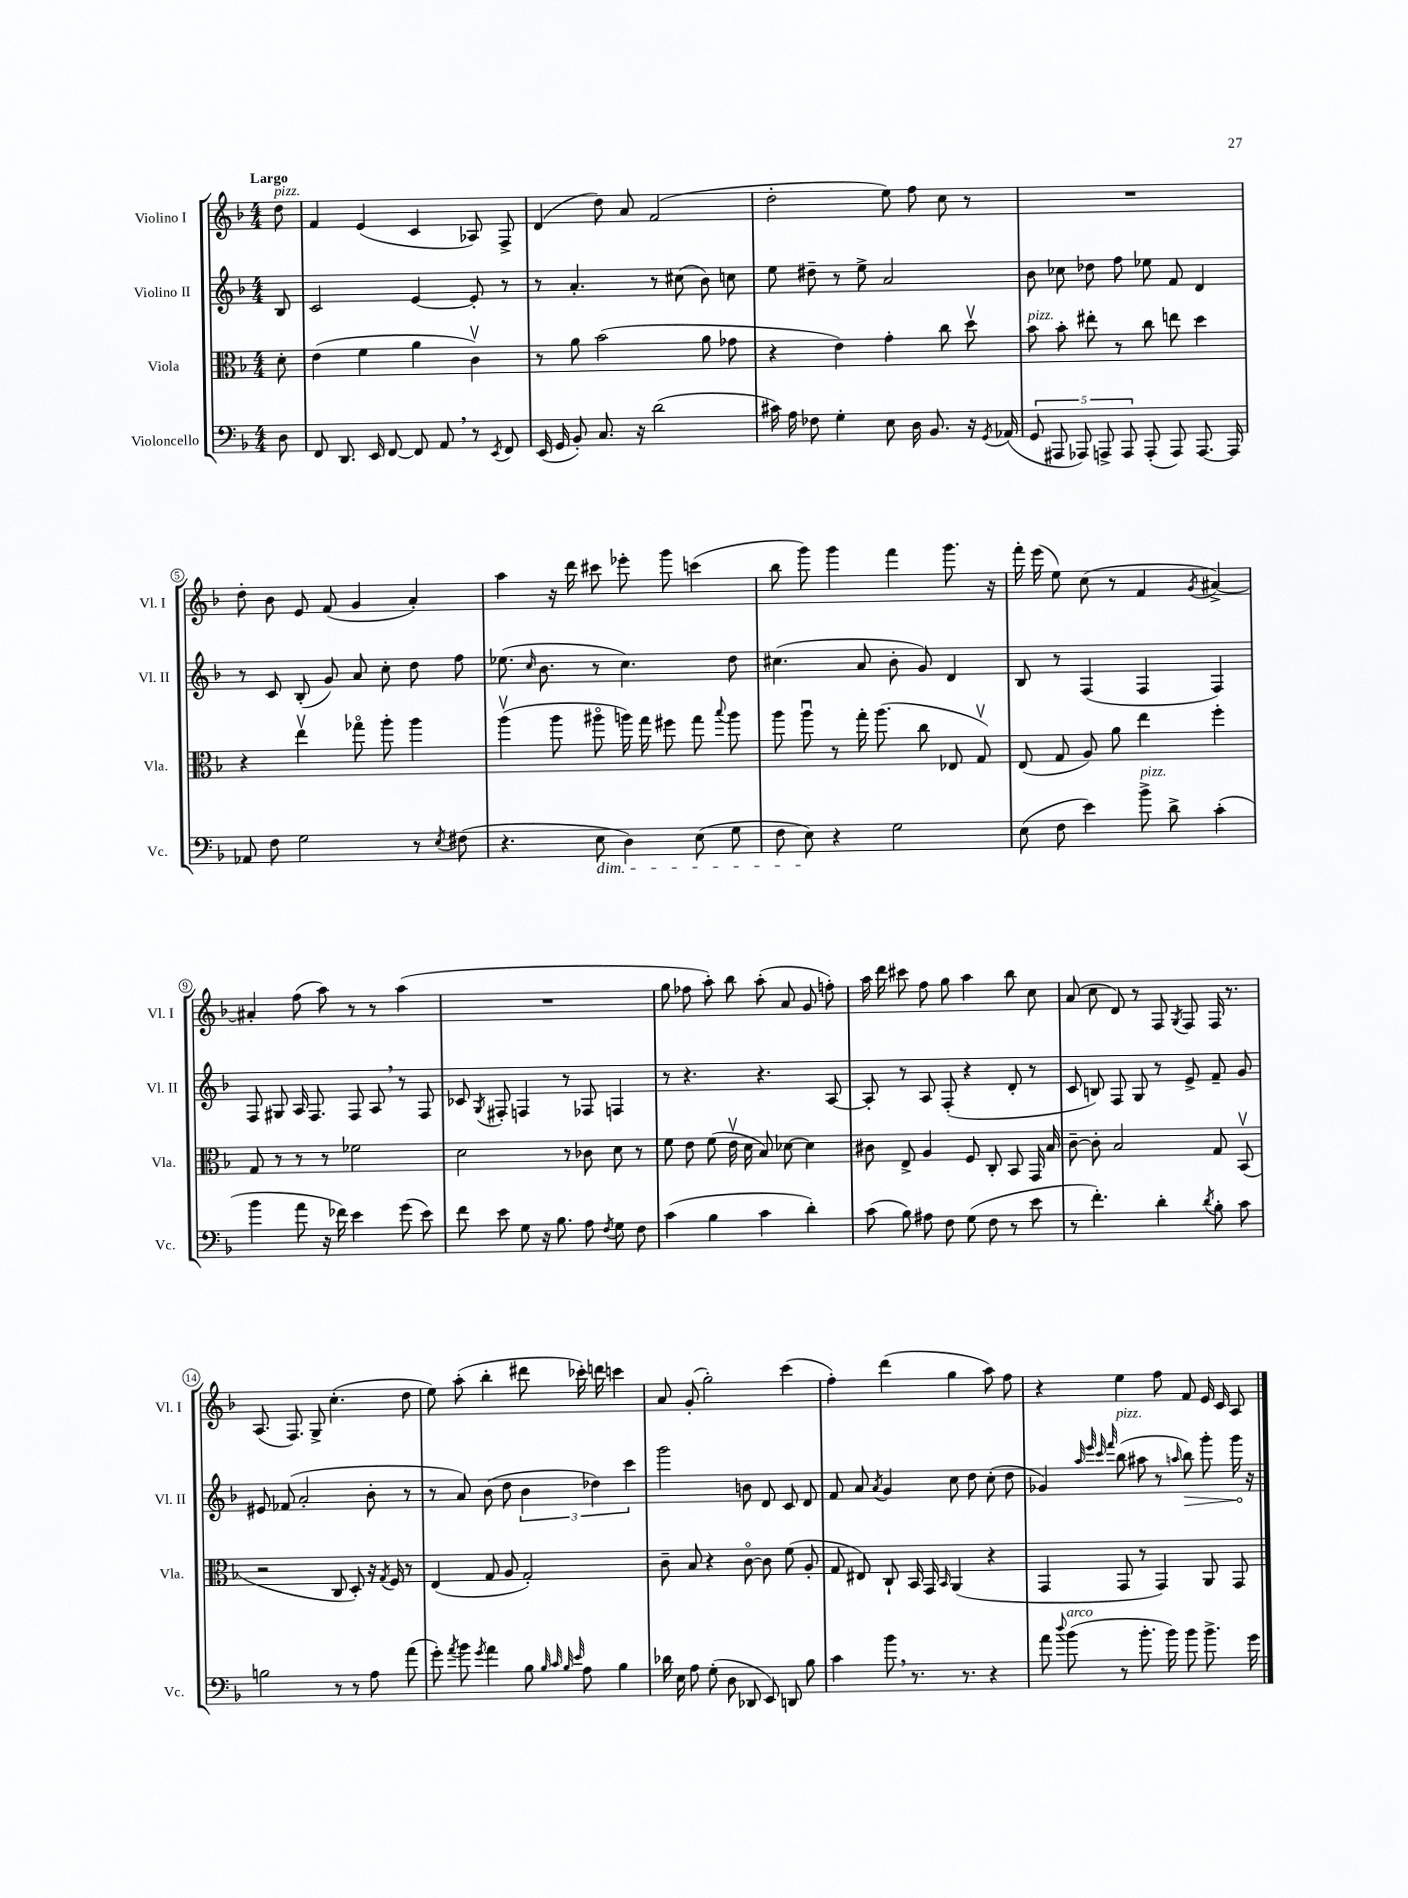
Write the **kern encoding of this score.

**kern	**kern	**kern	**dynam	**kern
*part4	*part3	*part2	*part2	*part1
*staff4	*staff3	*staff2	*staff2	*staff1
*I"Violoncello	*I"Viola	*I"Violino II	*	*I"Violino I
*I'Vc.	*I'Vla.	*I'Vl. II	*	*I'Vl. I
*clefF4	*clefC3	*clefG2	*	*clefG2
*k[b-]	*k[b-]	*k[b-]	*	*k[b-]
*M4/4	*M4/4	*M4/4	*	*M4/4
=	=	=	=	=
!	!	!	!	!LO:TX:a:B:t=Largo
!	!	!	!	!LO:TX:a:i:t=pizz.
8D\	8d'\	8B-/	.	8dd\
=1	=1	=1	=1	=1
8FF/	(4e\	2c/	.	4f/
8.DD/	.	.	.	.
.	4f\	.	.	(4e/
16EE/	.	.	.	.
[8FF/	.	.	.	.
8FF/]	4a\	[4e/	.	4c/
8AA,/	.	.	.	.
8r	4cv\)	8e'/]	.	8A-X/)
8qEE/	.	.	.	.
8FF/	.	8r	.	8F^/
=2	=2	=2	=2	=2
(16EE/	8r	8r	.	(4d/
16GG/	.	.	.	.
8BB-'/)	8a\	4.a'/	.	.
8.C/	(2b-\	.	.	8dd\)
.	.	.	.	8a/
16r	.	.	.	.
(2d\	.	8r	.	(2f/
.	.	(8cc#X\	.	.
.	8a\	8b-\)	.	.
.	8g-X\	8ccn\	.	.
=3	=3	=3	=3	=3
16c#X\)	4r	8ee\	.	2dd'\
16A\	.	.	.	.
8F-X\	.	8dd#X~\	.	.
4G'\	4e\)	8r	.	.
.	.	8ee^\	.	.
8E\	4g'\	2a/	.	8ee\)
16D\	.	.	.	8ff\
8.BB-/	.	.	.	.
.	8cc\	.	.	8cc\
16r	8ddv\	.	.	8r
8qGG/	.	.	.	.
(16AA-X/	.	.	.	.
=4	=4	=4	=4	=4
!	!LO:TX:a:i:t=pizz.	!	!	!
10GG/	8b-\	8b-\	.	1r
10AAA#X/	.	.	.	.
.	8b-'\	8cc-X\	.	.
10AAA-X/)	.	.	.	.
.	8ee#X'\	8dd-X\	.	.
10AAAn^/	.	.	.	.
.	8r	8ff\	.	.
10AAA/	.	.	.	.
(8AAA'/	8cc\	8ee-X\	.	.
8AAA/)	8een\	8f/	.	.
[8.AAA/	4dd\	4d/	.	.
16AAA/]	.	.	.	.
!!LO:LB:g=z
=5	=5	=5	=5	=5
8AA-X/	4r	8r	.	8dd'\
8F\	.	8c/	.	8b-\
2G\	4eev\	(8B-'/	.	8e/
.	.	8g/)	.	(8f/
.	8gg-X\	8a/	.	4g/
.	8aa'\	8cc'\	.	.
8r	4aa\	8dd\	.	4a'/)
8qE/	.	.	.	.
(8F#X\	.	8ff\	.	.
=6	=6	=6	=6	=6
4.r	(4aav\	(8.ee-X\	.	4aa\
.	.	16qqcc/	.	.
.	.	8.b-\	.	.
.	8aa\	.	.	16r
.	.	.	.	16ddd\
!LO:TX:b:i:t=dim.	!	!	!	!
8E\	8aa#X\	8r	.	8ccc#X\
4D\)	16aan\)	4.cc\)	.	8eee-X'\
.	16gg\	.	.	.
.	8ff#X\	.	.	8ggg\
(8E\	8gg\	.	.	(4cccn\
.	8qqbb-/	.	.	.
8G\	8aa\	8dd\	.	.
=7	=7	=7	=7	=7
8F\	8aa\	(4.cc#X\	.	8bb-\
8E\)	8aau\	.	.	8ggg\)
4r	8r	.	.	4ggg\
.	16gg'\	8a/	.	.
.	(8.aa\	.	.	.
2G\	.	8b-'\	.	4fff\
.	8cc\	8g/)	.	.
.	8E-X/	4d/	.	8.ggg\
.	8Gv/)	.	.	.
.	.	.	.	16r
=8	=8	=8	=8	=8
(8E\	(8E/	8B-/	.	16fff'\
.	.	.	.	(16eee\
8F\	8G/	8r	.	8ee\)
4e\)	8A/)	(4F/	.	(8cc\
.	8a\	.	.	8r
!LO:TX:a:i:t=pizz.	!	!	!	!
8b-^\	4ee\	4F/	.	4f/
8d^\	.	.	.	.
.	.	.	.	8qg/
(4c'\	4ff'\	4F/)	.	[4a#X^/)
!!LO:LB:g=z
=9	=9	=9	=9	=9
4b-\	8G/	8F/	.	4a#X'/]
.	8r	8G#X/	.	.
8a\	8r	16A/	.	(8ff\
.	.	8.F/	.	.
16r	8r	.	.	8aa\)
16f-X\)	.	.	.	.
4e\	2f-X\	8F/	.	8r
.	.	8A,/	.	8r
(8g\	.	8r	.	(4aa\
8e\)	.	8F/	.	.
=10	=10	=10	=10	=10
8f\	2d\	8c-X/	.	1r
.	.	8qG/	.	.
8e\	.	8F#X'/	.	.
8G\	.	4Fn/	.	.
16r	.	.	.	.
8.B-\	.	.	.	.
.	8r	8r	.	.
8A\	8c-X\	8F-X/	.	.
8qF/	.	.	.	.
8G\	8d\	4Fn/	.	.
8F\	8r	.	.	.
=11	=11	=11	=11	=11
(4c\	8f\	8r	.	8gg\
.	8e\	4.r	.	8ff-X\
4B-\	(8f\	.	.	8aa'\)
.	16ev\	.	.	8bb-\
.	16d\	.	.	.
4c\	8B-/)	4.r	.	(8aa'\
.	[8d-X\	.	.	8a/
4d'\)	4d-\]	.	.	8g/
.	.	[8A/	.	8ffn'\)
=12	=12	=12	=12	=12
(8c\	8c#X\	8A'/]	.	16aa\
.	.	.	.	16ddd\
8B-\)	8E^/	8r	.	8ccc#X\
8A#X\	4A/	8A/	.	8ff\
8F\	.	(8F'/	.	8gg\
(8G\	8F/	4r	.	4aa\
8F\	8C'/	.	.	.
8r	8BB-/	8d'/	.	8bb-\
8e\	16GG/	8r	.	8cc\
.	16B-/	.	.	.
=13	=13	=13	=13	=13
8r	[8c~\	8c/	.	(8a/
4.f'\)	8c'\]	8Bn/)	.	8cc\
.	2B-/	8F/	.	8d/)
.	.	8G/	.	8r
4d'\	.	8r	.	8F/
.	.	.	.	8qG/
.	.	8e^/	.	8F/
8qd/	.	.	.	.
8B-'\	8G/	8f~/	.	16F/
.	.	.	.	8.r
8c\	(8BB-v/	8g/	.	.
!!LO:LB:g=z
=14	=14	=14	=14	=14
2Bn\	2r	8e#X/	.	(8.A/
.	.	(8f-X/	.	.
.	.	.	.	8.F/)
.	.	2a'/	.	.
.	.	.	.	8G^/
8r	8C/	.	.	(4.cc'\
8r	8D'/)	.	.	.
8A\	16r	8b-'\	.	.
.	8qG/	.	.	.
.	16F/	.	.	.
(8a\	8r	8r	.	8dd\
=15	=15	=15	=15	=15
8g'\)	(4E/	8r	.	8ee\)
8qa/	.	.	.	.
8b-\	.	8a/)	.	(8aa'\
8qg/	.	.	.	.
4a\	8G/	(8b-\	.	4bb-'\
.	8A/	8dd\	.	.
8B-\	2G'/)	6b-\	.	8ddd#X\
32qqB-/	.	.	.	.
32qqc/	.	.	.	.
32qqB-/	.	.	.	.
32qqe/	.	.	.	.
8A\	.	.	.	16ccc-X'\)
.	.	6dd-X\)	.	.
.	.	.	.	16dddn\
4B-\	.	.	.	4cccn\
.	.	6ccc\	.	.
=16	=16	=16	=16	=16
16d-X\	8c~\	2ggg\	.	8a/
16E\	.	.	.	.
8A\	8B-/	.	.	(8g'/
(8G'\	4r	.	.	2gg'\)
8D\	.	.	.	.
8DD-X/	[8c\	8bn\	.	.
8EE/)	8c\]	8d/	.	.
8DDn/	(8f\	8c/	.	(4ccc\
8B-\	8A'/	8d/	.	.
=17	=17	=17	=17	=17
4c\	8G/	8f/	.	4ff'\)
.	8E#X/)	8a/	.	.
.	.	8qa/	.	.
8b-,\	8C`/	4g/	.	(4ddd\
8.r	16BB-/	.	.	.
.	16GG/	.	.	.
.	16qqBB-/	.	.	.
.	(4AA/	8cc\	.	4gg\
8.r	.	.	.	.
.	.	8dd\	.	.
4r	4r	(8cc'\	.	8aa\)
.	.	8dd\	.	8ff\
=18	=18	=18	=18	=18
8a\	4GG/	4g-X/)	.	4r
8qqdd/	.	.	.	.
!LO:TX:a:i:t=arco	!	!	!	!
(8b-\	.	.	.	.
.	.	32qqaa/	.	.
.	.	32qqeee/	.	.
.	.	32qqccc/	.	.
.	.	32qqfff/	.	.
!	!	!LO:TX:a:i:t=pizz.	!	!
8r	8GG/	(8bb-\	.	4ee\
8.b-'\	8r	8aa#X\	.	.
.	4GG/)	8r	.	8ff\
16b-\)	.	.	.	.
.	.	16qqaan/	.	.
!	!	!	!LO:HP:b	!
8b-\	.	8bb-\)	>	8f/
8.b-^\	8AA/	8ggg'\	.	16e/
.	.	.	.	16c/
.	8GG/	16ggg\	.	8A/
16g\	.	16r	]	.
==	==	==	==	==
*-	*-	*-	*-	*-
